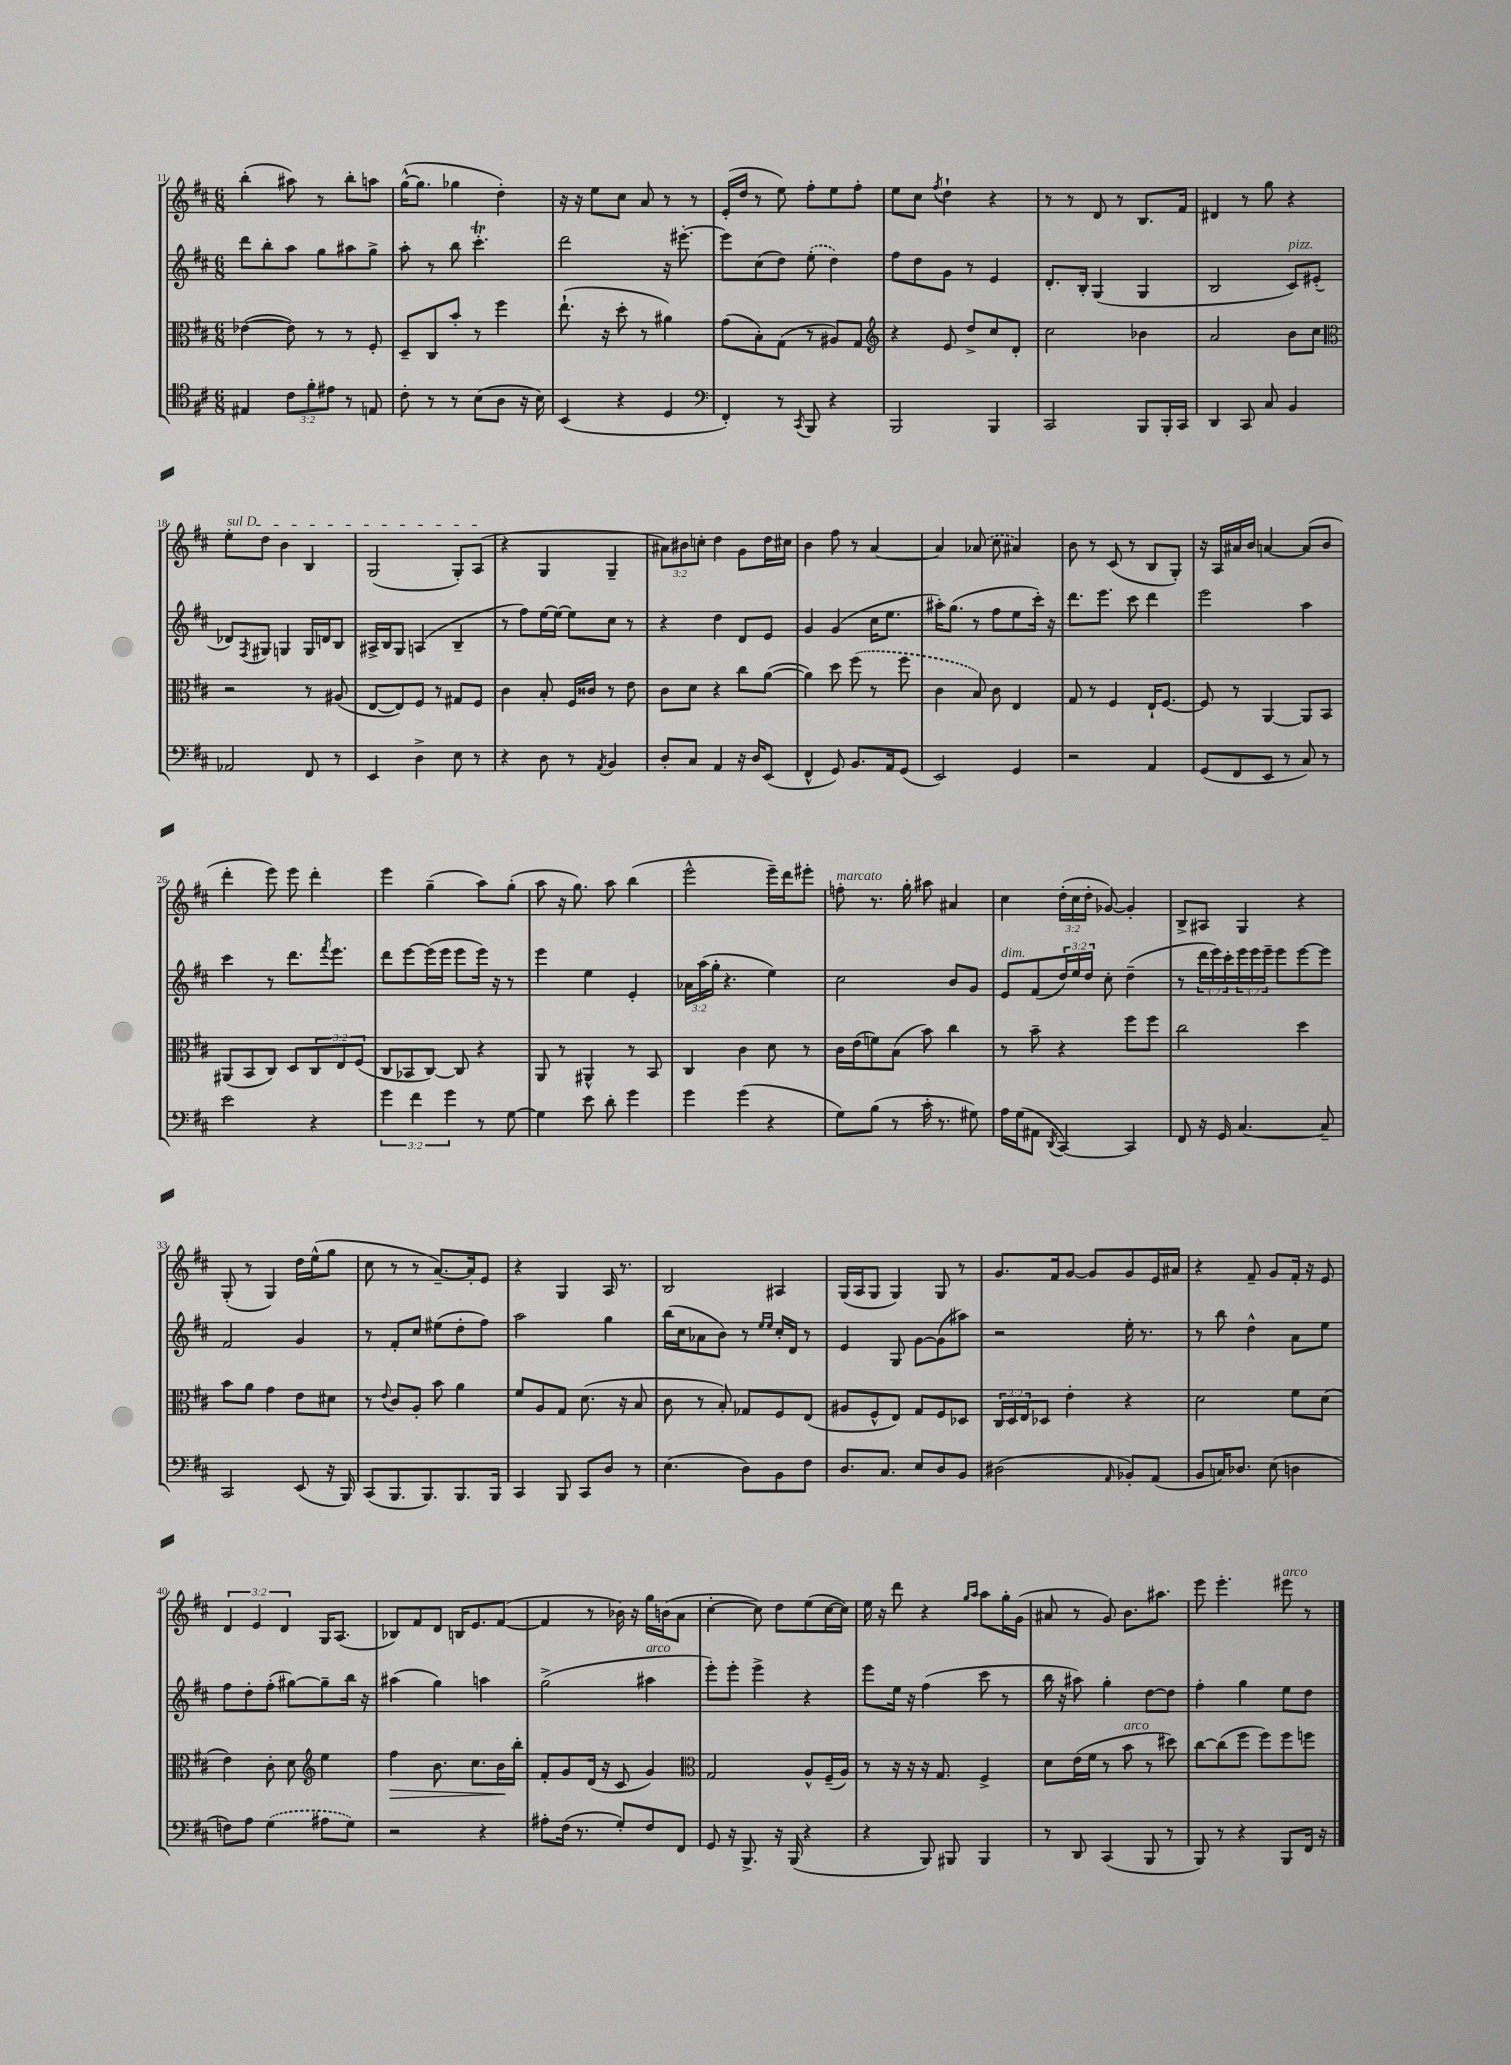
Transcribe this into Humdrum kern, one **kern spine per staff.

**kern	**kern	**dynam	**kern	**kern
*part4	*part3	*part3	*part2	*part1
*staff4	*staff3	*staff3	*staff2	*staff1
*clefC4	*clefC3	*	*clefG2	*clefG2
*k[f#c#]	*k[f#c#]	*	*k[f#c#]	*k[f#c#]
*M6/8	*M6/8	*	*M6/8	*M6/8
=11	=11	=11	=11	=11
4E#X/	([4e-X\	.	8ddd\L	(4bb'\
.	.	.	8bb'\	.
12c#\L	8e-\])	.	8aa\J	8aa#X\)
12f#'\	.	.	.	.
.	8r	.	8gg\L	8r
12e#X\J	.	.	.	.
8r	8r	.	8aa#X\	8bb'\L
8En/	8F#'/	.	8gg^\J	8aan\J
=12	=12	=12	=12	=12
8c#'\	8D~/L	.	8aa'\	([16gg^^\KL
.	.	.	.	8.gg\J]
8r	8C#/	.	8r	.
8r	8b'/J	.	8bb\	4gg-X\
(8B\L	8r	.	4.ccc#t'\	.
8A\J	4ff#\	.	.	4dd'\)
16r	.	.	.	.
16B\)	.	.	.	.
=13	=13	=13	=13	=13
(4BB/	(8.ee`\	.	2ddd\	16r
.	.	.	.	16r
.	.	.	.	8ee\L
.	16r	.	.	.
4r	8dd'\	.	.	8cc#\J
.	8r	.	.	8a/
4D/	4a#X\)	.	16r	8r
.	.	.	[8.eee#X'\	.
.	.	.	.	8r
=14	=14	=14	=14	=14
*clefF4	*	*	*	*
4FF#'/)	(8g\L	.	8eee#\L]	(16e'/LL
.	.	.	.	16dd/JJ
.	8B'\)	.	(8cc#\	8r
8r	(8G\J	.	8dd\J)	8ee\)
8qCC#/	.	.	.	.
8BBB/	8r	.	(8ee'\	8ff#'\L
4r	8A#X/L)	.	4dd\)	8ee\
.	8G/J	.	.	8ff#'\J
=15	=15	=15	=15	=15
*	*clefG2	*	*	*
2BBB/	4r	.	8ff#\L	8ee\L
.	.	.	8dd\	8cc#\J
.	.	.	.	8qff#/
.	8e/	.	8g\J	4dd`\
.	8dd^/L	.	8r	.
4BBB/	8cc#/	.	4e/	4r
.	8d'/J	.	.	.
=16	=16	=16	=16	=16
2CC#/	2cc#\	.	8.d'/L	8r
.	.	.	.	8r
.	.	.	16B'/Jk	.
.	.	.	(4G/	8d/
.	.	.	.	8r
8BBB/L	4b-X\	.	4G/	8.B/L
16BBB'/L	.	.	.	.
16CC#/JJ	.	.	.	16f#/Jk
=17	=17	=17	=17	=17
4DD/	2a/	.	2B/	4d#X/
8CC#/	.	.	.	8r
8C#/	.	.	.	8gg\
!	!	!	!LO:TX:a:i:t=pizz.	!
4BB/	8b\L	.	8c#/L)	4r
.	8cc#\J	.	(8e#X'/J	.
!!LO:LB:g=z
=18	=18	=18	=18	=18
*	*clefC3	*	*	*
!	!	!	!	!LO:TX:a:i:t=sul D
2AA-X/	2r	.	8d-X/L)	8ee'\L
.	.	.	8qF#/	.
.	.	.	8G#X/J	8dd\J
.	.	.	4Gn/	4b\
8FF#/	8r	.	16G/LL	4B/
.	.	.	16dn/J	.
8r	(8A#X/	.	8B/J	.
=19	=19	=19	=19	=19
4EE/	[8E/L	.	16A#X^/LL	(2G/
.	.	.	16B/J	.
.	8E/])	.	8G/J	.
4D^\	8F#/J	.	(4An/	.
.	8r	.	.	.
8E\	8G#X/L	.	4B~/	8G'/L)
8r	8F#/J	.	.	(8A/J
=20	=20	=20	=20	=20
4r	4c#\	.	8r	4r
.	.	.	8ff#\L)	.
8D\	8B'/	.	[16ee\L	4G/
.	.	.	16ee\JJ_	.
8r	16F#/LL	.	8ee\L]	.
.	16c##X/JJ	.	.	.
8qAA/	.	.	.	.
4BB/	8r	.	8cc#\J	4G~/
.	8e\	.	8r	.
=21	=21	=21	=21	=21
8D'/L	8c#\L	.	4r	12a#X\L)
.	.	.	.	12b#X\
8C#/J	8d\J	.	.	.
.	.	.	.	12ccn'\J
4AA/	4r	.	4dd\	4dd\
16r	8cc#\L	.	8d/L	8g\L
16D/KL	.	.	.	.
(8EE/J	([8a\J	.	8e/J	16dd\L
.	.	.	.	16cc#X\JJ
=22	=22	=22	=22	=22
4FF#^^/	4a\])	.	4g/	4b\
8GG/)	8dd\	.	(4g/	8ff#\
8.BB/L	(8ff#\	.	.	8r
.	8r	.	16cc#\KL	[4a/
16AA/k	.	.	8.ee\J	.
(8GG/J	8ff#\	.	.	.
=23	=23	=23	=23	=23
2EE/)	4c#\	.	16aa#X'\KL)	4a/]
.	.	.	(8.gg\J	.
.	8B/)	.	8r	(8a-X/
.	8c#\	.	8ff#\L	8cc#\
4GG/	4E/	.	8ee\	4a#X/)
.	.	.	16ccc#'\Jk)	.
.	.	.	16r	.
=24	=24	=24	=24	=24
2r	8G/	.	8.ddd\L	8b\
.	8r	.	.	8r
.	.	.	8.eee\J	.
.	4F#/	.	.	(8c#/
.	.	.	8ccc#\	8r
4AA/	16E`/KL	.	4ddd\	8B/L
.	[8.F#/J	.	.	.
.	.	.	.	8G'/J)
=25	=25	=25	=25	=25
(8GG/L	8F#/]	.	2eee\	16r
.	.	.	.	16A/LL
8FF#/	8r	.	.	16a#X/
.	.	.	.	16b/JJ
8EE/J	[4AA/	.	.	[4an/
8r	.	.	.	.
8C#/)	8AA/L]	.	4aa\	(8a/L]
8r	8BB/J	.	.	8b/J
!!LO:LB:g=z
=26	=26	=26	=26	=26
2e\	(8AA#X/L	.	4ccc#\	4ddd'\
.	8BB/	.	.	.
.	8C#/J)	.	8r	8eee\)
.	8D/L	.	8.ddd\L	8eee\
4r	12C#/	.	.	4ddd'\
.	.	.	8qfff#/	.
.	.	.	8.eee\J	.
.	12E/	.	.	.
.	(12F#/J	.	.	.
=27	=27	=27	=27	=27
6g\	8C#/L	.	8ddd\L	4eee\
.	8BB-X/	.	[8eee\	.
6f#\	.	.	.	.
.	[8C#/J)	.	(16eee\L]	(4gg~\
.	.	.	16eee\JJ	.
6g\	.	.	.	.
.	8C#/]	.	8eee\L	.
8r	4r	.	16eee\Jk)	8aa\L)
.	.	.	16r	.
[8G\	.	.	8r	(8gg'\J
=28	=28	=28	=28	=28
4G\]	8AA/	.	4eee\	8aa\
.	8r	.	.	16r
.	.	.	.	8.gg\)
8e\	4AA#X^^/	.	4ee\	.
8d'\	.	.	.	8aa\
4g\	8r	.	4e'/	(4bb\
.	8BB/	.	.	.
=29	=29	=29	=29	=29
4g\	4C#/	.	24a-X\LL	2eee^^\
.	.	.	(24aa\	.
.	.	.	24gg'\JJ	.
.	.	.	4.r	.
(4g\	4c#\	.	.	.
4r	8d\	.	4ee\)	16eee~\LL)
.	.	.	.	16ddd\J
.	8r	.	.	8eee#X'\J
=30	=30	=30	=30	=30
!	!	!	!	!LO:TX:a:i:t=marcato
8G\L)	16c#\LL	.	2cc#\	8ffn'\
.	(16e\J	.	.	.
(8B\J	8fn\)	.	.	8.r
8r	(8B\J	.	.	.
.	.	.	.	16gg'\
16c#'\	8b\)	.	.	8aa#X\
8.r	.	.	.	.
.	4cc#\	.	8b/L	4a#X/
8G#X\)	.	.	8g/J	.
=31	=31	=31	=31	=31
!	!	!	!LO:TX:a:i:t=dim.	!
16A\LL	8r	.	8e/L	4cc#\
(16G\J	.	.	.	.
8AA#X\J	8b~\	.	(8f#/	.
8qDD/	.	.	.	.
[4CC#/)	4r	.	24dd/L)	(24dd'\LL
.	.	.	24ee/	24cc#\
.	.	.	24dd/JJ	24dd'\JJ
.	.	.	8cc#'\	[8g-X/)
4CC#/]	8ff#\L	.	(4dd~\	4g-'/]
.	8ff#\J	.	.	.
=32	=32	=32	=32	=32
8FF#/	2cc#\	.	8r	8B^/L
16r	.	.	24ddd\LL	8A#X/J
.	.	.	24eee\)	.
16GG/	.	.	.	.
.	.	.	24ccc#'\	.
[4.C#/	.	.	24eee\	4G/
.	.	.	24eee\	.
.	.	.	24eee~\JJ	.
.	.	.	8eee\L	.
.	4dd\	.	[8eee\	4r
8C#~/]	.	.	8eee\J]	.
!!LO:LB:g=z
=33	=33	=33	=33	=33
2CC#/	8b\L	.	2f#/	(8G'/
.	8a\J	.	.	8r
.	4g\	.	.	4G/)
(8EE/	8e\L	.	4g/	16dd\LL
.	.	.	.	(16ee^^\J
16r	8d#X\J	.	.	8gg\J
16BBB/)	.	.	.	.
=34	=34	=34	=34	=34
(8CC#/L	8r	.	8r	8cc#\
.	8qqe/	.	.	.
8.BBB/	8c#/L	.	8f#'/L	8r
.	8A'/J	.	8cc#/J	8r
8.BBB/)	.	.	.	.
.	8b\	.	(8ee#X\L	[8.a~/L)
8.BBB/	4a\	.	8dd'\	.
.	.	.	.	16a'/k]
.	.	.	8ff#\J)	8e/J
16BBB/Jk	.	.	.	.
=35	=35	=35	=35	=35
4CC#/	8f#/L	.	2aa\	4r
.	8A/	.	.	.
8BBB/	8G/J	.	.	4G/
8CC#/L	(8.d\	.	.	.
8D/J	.	.	4gg\	16A/
.	16r	.	.	8.r
8r	8B/	.	.	.
=36	=36	=36	=36	=36
(4.E\	8c#\	.	(16bb\LL	2B/
.	.	.	16cc#\J	.
.	8r	.	8a-X\	.
.	8B'/)	.	8b\J)	.
8D\L)	8G-X/L	.	8r	.
.	.	.	16qqee/LL	.
.	.	.	16qqee/JJ	.
8BB\	8F#/	.	16cc#'/LL	4A#X/
.	.	.	16d/JJ	.
8F#\J	(8E/J	.	8r	.
=37	=37	=37	=37	=37
8.D/L	8A#X/L	.	4e/	(16G/LL
.	.	.	.	16A/J
.	8F#^^/	.	.	8G/J
8.C#/J	.	.	.	.
.	8E/J)	.	8G/	4G/)
8E/L	8G/L	.	[8g\L	.
8D/	8F#/	.	(8g\]	8G/
8BB/J	8D-X/J	.	8aa#X\J)	8r
=38	=38	=38	=38	=38
(2D#X\	24C#/LL	.	2r	8.g/L
.	24D/	.	.	.
.	24E/J	.	.	.
.	8D-X/J	.	.	.
.	.	.	.	16f#/k
.	4e'\	.	.	[8g/J
.	.	.	.	8g/L]
16qqAA/	.	.	.	.
8BB-X'/L)	4r	.	16ee'\	8g/
.	.	.	8.r	.
(8AA/J	.	.	.	16e/L
.	.	.	.	16a#X/JJ
=39	=39	=39	=39	=39
8BB/L	2d\	.	8r	4r
16Cn/K)	.	.	8bb\	.
8.D-X/J	.	.	.	.
.	.	.	4dd^^\	8f#~/
(8E\	.	.	.	8g/L
4Dn\	8f#\L	.	8a\L	16f#'/Jk
.	.	.	.	16r
.	(8d\J	.	8ee\J	8e/
!!LO:LB:g=z
=40	=40	=40	=40	=40
8Fn\L)	4e\)	.	8ff#\L	6d/
8A\J	.	.	8dd'\	.
.	.	.	.	6e/
(4G\	8c#'\	.	(8ff#'\J	.
.	.	.	.	6d/
.	8d\	.	[8gg#X\L)	.
*	*clefG2	*	*	*
8A#X\L	4ee\	.	8gg#~\]	16G/KL
.	.	.	.	(8.A/J
8G\J)	.	.	16bb\Jk	.
.	.	.	16r	.
=41	=41	=41	=41	=41
!	!	!LO:HP:b	!	!
2r	4ff#\	>	(4aa#X\	8B-X/L)
.	.	.	.	8f#/
.	8.b\	.	4gg\)	8d/J
.	.	.	.	16Bn/KL
.	8.cc#\L	.	.	8.e/
4r	.	.	4aan\	.
.	16b\L	.	.	([8f#/J
.	16bb'\JJ	]	.	.
=42	=42	=42	=42	=42
8A#X'\L	8f#'/L	.	(2gg^\	4f#/]
(16F#\Jk	8g/	.	.	.
8.r	.	.	.	.
.	(16d/Jk	.	.	8r
.	16r	.	.	.
8G'/L)	8c#/	.	.	16b-X\)
.	.	.	.	16r
!	!	!	!LO:TX:a:i:t=arco	!
8F#/	4g/)	.	4aa#X\	16gg\LL
.	.	.	.	(16bn\J
8FF#/J	.	.	.	8a\J
=43	=43	=43	=43	=43
*	*clefC3	*	*	*
8GG/	2G/	.	8eee'\L)	[4cc#'\
16r	.	.	8eee'\J	.
8.BBB^/	.	.	.	.
.	.	.	4eee^\	8cc#\])
16r	.	.	.	8dd\L
(16BBB/	.	.	.	.
4r	8A^^/L	.	4r	(8ee\
.	(16F#~/L	.	.	[16cc#\L
.	16A/JJ)	.	.	16cc#\JJ])
=44	=44	=44	=44	=44
4r	8r	.	8eee\L	16ee\
.	.	.	.	16r
.	16r	.	16ee\Jk	8ddd\
.	16r	.	16r	.
8BBB/)	16r	.	(4ff#\	4r
.	8.G/	.	.	.
8BBB#X/	.	.	.	.
.	.	.	.	16qqgg/LL
.	.	.	.	16qqaa/JJ
4BBB#/	4F#^/	.	8ccc#\	8aa\L
.	.	.	8r	16gg'\L
.	.	.	.	(16g\JJ
=45	=45	=45	=45	=45
8r	8d\L	.	16bb\	8a#X/
.	.	.	16r	.
8DD/	(16e\L	.	8aa#X\)	8r
.	16f#\JJ	.	.	.
(4CC#/	8r	.	4gg'\	8g/)
!	!LO:TX:a:i:t=arco	!	!	!
.	8b\	.	.	8.b\L
8BBB/	8r	.	[8dd\L	.
.	.	.	.	8.aa#X\J
8r	8dd#X\)	.	8dd\J]	.
=46	=46	=46	=46	=46
8BBB/)	[8cc#\L	.	4ff#'\	8eee\
8r	(8cc#\]	.	.	4.eee'\
4r	8ff#\J	.	4gg\	.
.	8ff#\L)	.	.	.
!	!	!	!	!LO:TX:a:i:t=arco
8BBB/L	8ff#\	.	8ee\L	8eee#X\
16FF#/Jk	8ffn\J	.	8dd\J	8r
16r	.	.	.	.
==	==	==	==	==
*-	*-	*-	*-	*-
